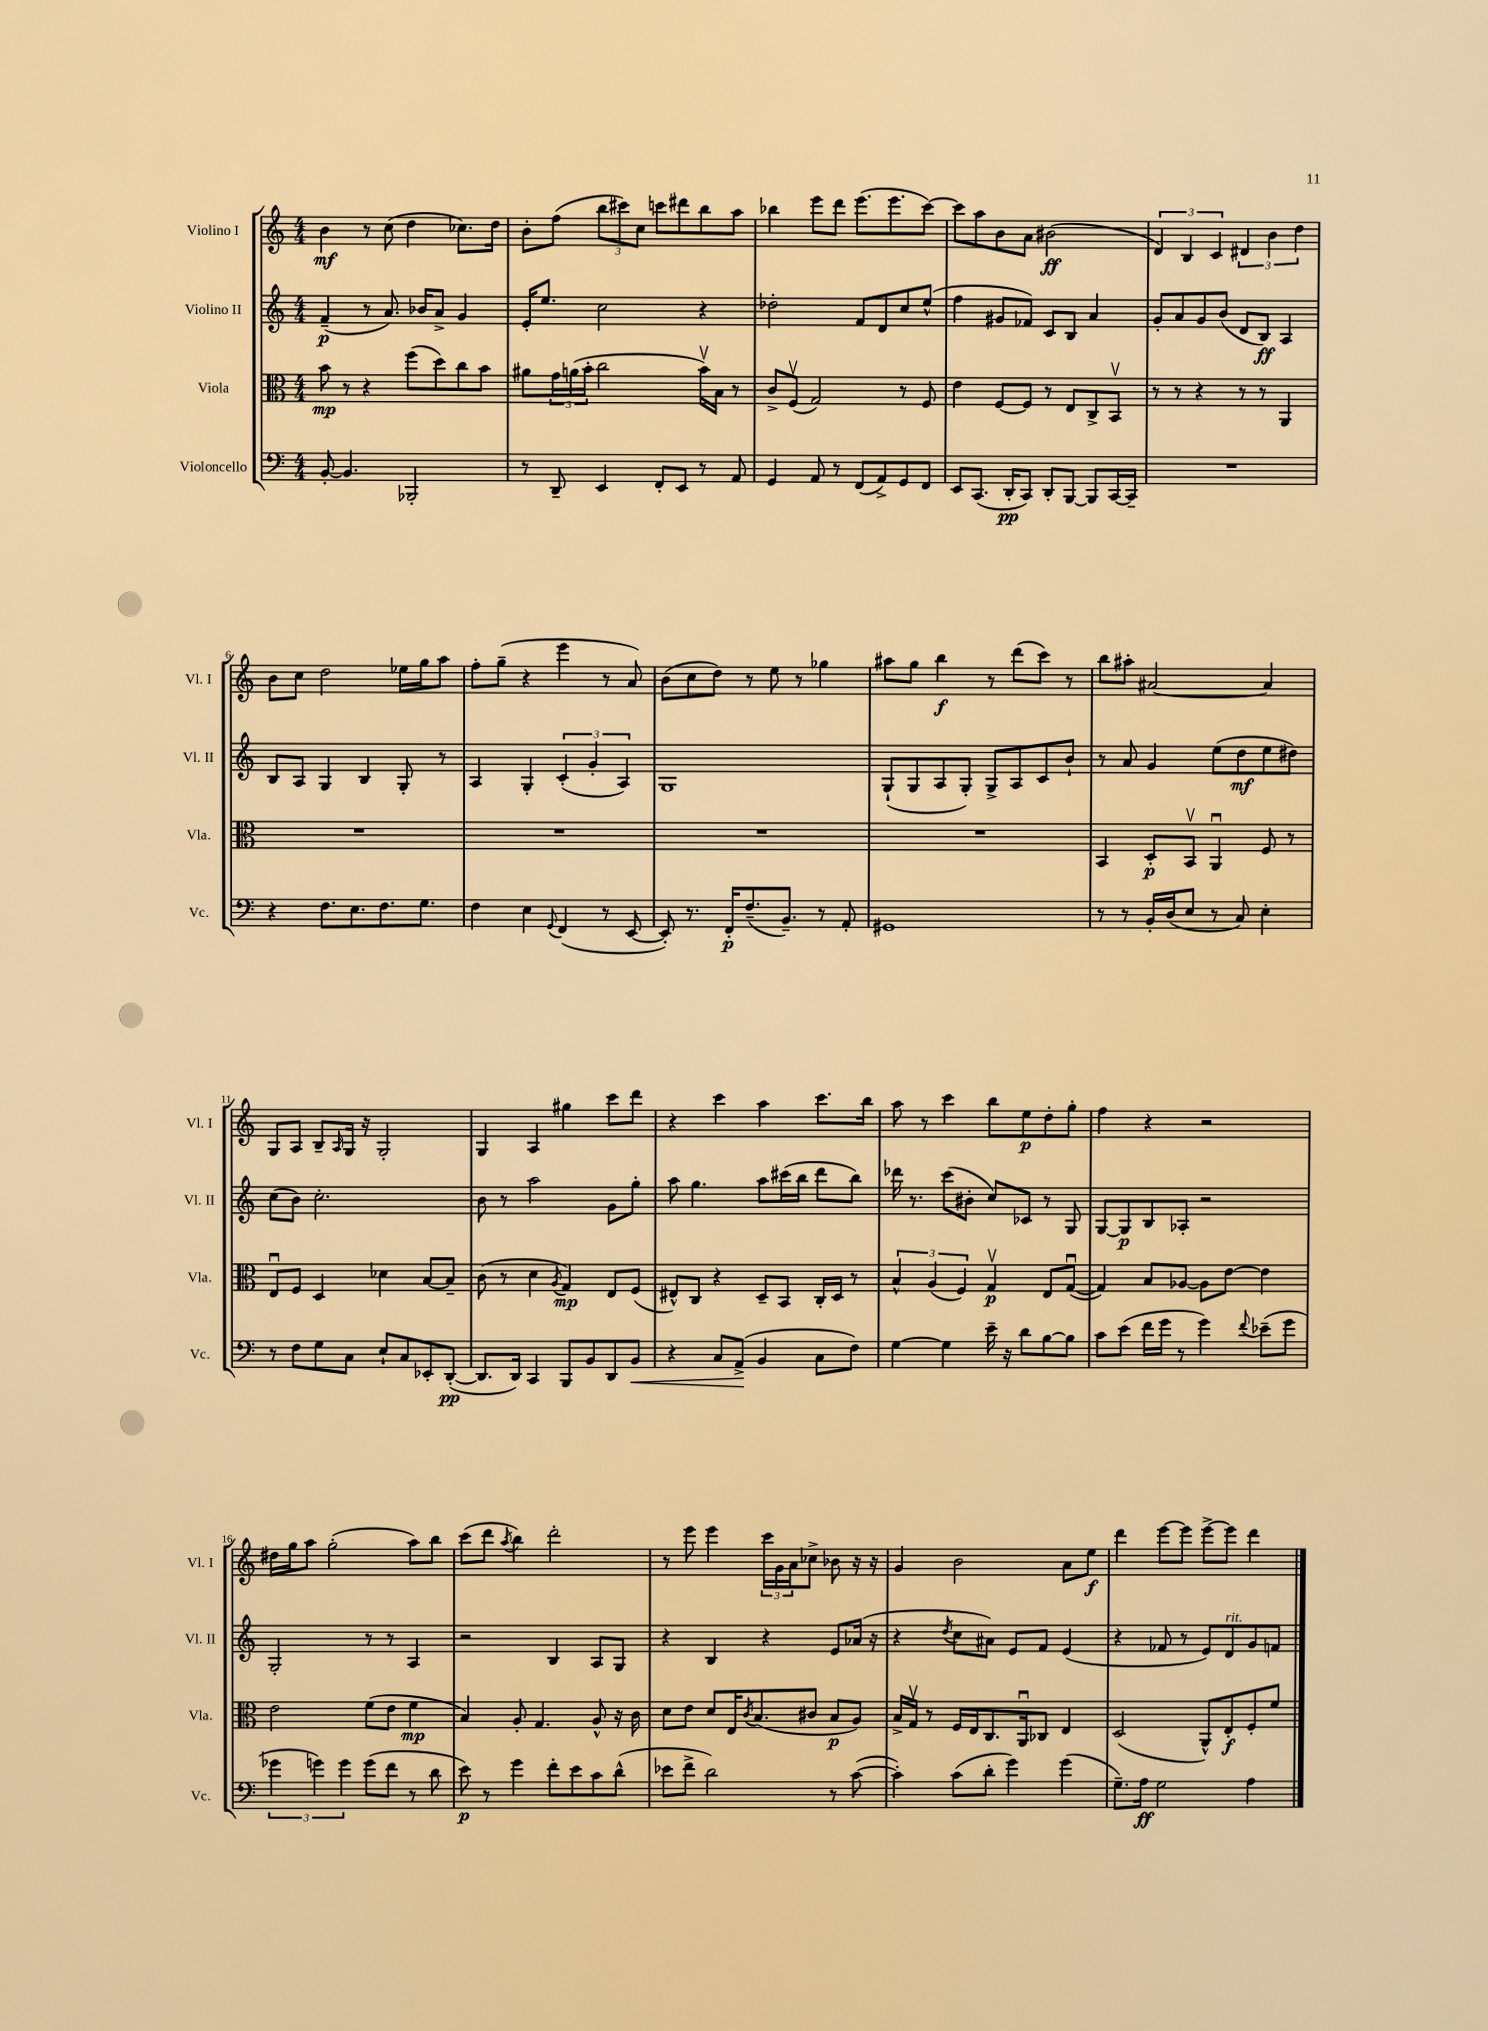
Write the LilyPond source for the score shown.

<<
\new StaffGroup <<
\new Staff = "s0" \with { instrumentName = "Violino I" shortInstrumentName = "Vl. I" } {
    \clef treble \key c \major \numericTimeSignature \time 4/4
    b'4\mf r8 c''8( d''4 ces''8.) d''16 |
    b'8-. f''8( \tuplet 3/2 { b''8 cis'''8) c''8 } c'''8 dis'''8 b''8 a''8 |
    bes''4 e'''8 d'''8 e'''8.( e'''8. c'''8~) |
    c'''8 a''8 b'8 a'8 bis'2\ff( |
    \tuplet 3/2 { d'4) b4 c'4 } \tuplet 3/2 { dis'4 b'4 d''4 } |
    b'8 c''8 d''2 ees''16 g''16 a''8 |
    f''8-. g''8--( r4 e'''4 r8 a'8) |
    b'8( c''8 d''8) r8 e''8 r8 ges''4 |
    ais''8 g''8 b''4\f r8 d'''8( c'''8) r8 |
    b''8 ais''8-. ais'2~ ais'4 |
    g8 a8 b8-- \grace { a16 } g16 r16 g2-. |
    g4 a4 gis''4 c'''8 d'''8 |
    r4 c'''4 a''4 c'''8. b''16 |
    a''8 r8 c'''4 b''8 e''8\p d''8-. g''8-. |
    f''4 r4 r2 |
    dis''16 g''16 a''8 g''2-.( a''8) b''8 |
    c'''8( d'''8 \acciaccatura { a''8 } b''4) d'''2-. |
    r8 e'''8 e'''4 \tuplet 3/2 { c'''16 g'16 a'16 } ces''8-> bes'8 r16 r16 |
    g'4 b'2 a'8 e''8\f |
    d'''4 e'''8~ e'''8 e'''8~-> e'''8 d'''4 \bar "|." |
}
\new Staff = "s1" \with { instrumentName = "Violino II" shortInstrumentName = "Vl. II" } {
    \clef treble \key c \major \numericTimeSignature \time 4/4
    f'4--\p( r8 a'8.) bes'16 a'8-> g'4 |
    e'16-. e''8. c''2 r4 |
    des''2-. f'8 d'8 c''8 e''8-^( |
    f''4 gis'8 fes'8) c'8 b8 a'4 |
    g'8-. a'8 g'8 b'8( d'8 b8\ff) a4 |
    b8 a8 g4 b4 g8-. r8 |
    a4 g4-. \tuplet 3/2 { c'4-.( g'4-. a4) } |
    g1 |
    g8-!( g8 a8 g8-.) g8-> a8 c'8 b'8-! |
    r8 a'8 g'4 e''8( d''8\mf e''8 dis''8) |
    c''8( b'8) c''2.-. |
    b'8 r8 a''2 g'8 g''8-. |
    a''8 g''4. a''8 cis'''16( b''16 d'''8 b''8) |
    des'''16 r8. c'''8( bis'8-. c''8) ces'8 r8 g8 |
    g8~ g8\p b8 aes8-. r2 |
    g2-. r8 r8 a4 |
    r2 b4 a8 g8 |
    r4 b4 r4 e'8 aes'16( r16 |
    r4 \acciaccatura { d''8 } c''8 ais'8) e'8 f'8 e'4( |
    r4 fes'8 r8 e'8) d'8^\markup { \italic "rit." } g'8 f'8 \bar "|." |
}
\new Staff = "s2" \with { instrumentName = "Viola" shortInstrumentName = "Vla." } {
    \clef alto \key c \major \numericTimeSignature \time 4/4
    b'8\mp r8 r4 f''8( d''8) c''8 b'8 |
    ais'8 \tuplet 3/2 { g'16 a'16( b'16-. } c''2 b'16\upbow) b16 r8 |
    c'8-> f8\upbow( g2) r8 f8 |
    e'4 f8~ f8 r8 e8 c8-> b,8\upbow |
    r8 r8 r4 r8 r8 a,4 |
    R1 |
    R1 |
    R1 |
    R1 |
    b,4 d8-.\p b,8\upbow a,4\downbow f8 r8 |
    e8\downbow f8 d4 des'4 b8~ b8-- |
    c'8( r8 d'4 \acciaccatura { a8 } g4\mp) e8 f8( |
    eis8-^) c8 r4 d8-- b,8 c16-. d16 r8 |
    \tuplet 3/2 { b4-^ a4( f4) } g4\upbow\p e8 g8~\downbow( |
    g4) b8 aes8~ aes8 e'8~ e'4 |
    e'2 f'8( e'8 f'4\mp |
    b4) a8-. g4. a8-^ r16 c'16 |
    d'8 e'8 d'8 e16 \acciaccatura { c'8 } b8.( cis'8 b8\p a8) |
    b16-> g16\upbow r8 f16 e16 c8. a,16\downbow ces8 e4 |
    d2( a,8-^) e8-.\f f8-. f'8 \bar "|." |
}
\new Staff = "s3" \with { instrumentName = "Violoncello" shortInstrumentName = "Vc." } {
    \clef bass \key c \major \numericTimeSignature \time 4/4
    b,8~-. b,4. bes,,2-. |
    r8 d,8-- e,4 f,8-. e,8 r8 a,8 |
    g,4 a,8 r8 f,8( a,8->) g,8 f,8 |
    e,8 c,8.( d,16-.\pp c,8) d,8-. b,,8~ b,,8 c,16~ c,16-- |
    R1 |
    r4 f8. e8. f8. g8. |
    f4 e4 \appoggiatura { g,8 } f,4( r8 e,8~ |
    e,8-.) r8. f,16-.\p f8.--( b,8.--) r8 a,8-. |
    gis,1 |
    r8 r8 b,16-. d16( e8 r8 c8) e4-. |
    r8 f8 g8 c8 e8-! c8 ees,8-. d,8~-.\pp( |
    d,8. d,16) c,4 b,,8 b,8 d,8 b,8\< |
    r4 c8 a,8->\!( b,4 c8 f8) |
    g4~ g4 e'16-- r16 d'8 b8~ b8 |
    c'8 e'8( f'16 g'16 r8 g'4) \appoggiatura { f'8 } ees'8--( g'8 |
    \tuplet 3/2 { ges'4 g'4) g'4 } g'8( f'8 r8 d'8 |
    e'8\p) r8 g'4 f'8-. e'8 c'8 d'8-^( |
    ees'8 f'8-> d'2) r8 c'8~( |
    c'4-.) c'8( d'8-. g'4) g'4( |
    g8.--) a16\ff g2 a4 \bar "|." |
}
>>
>>
